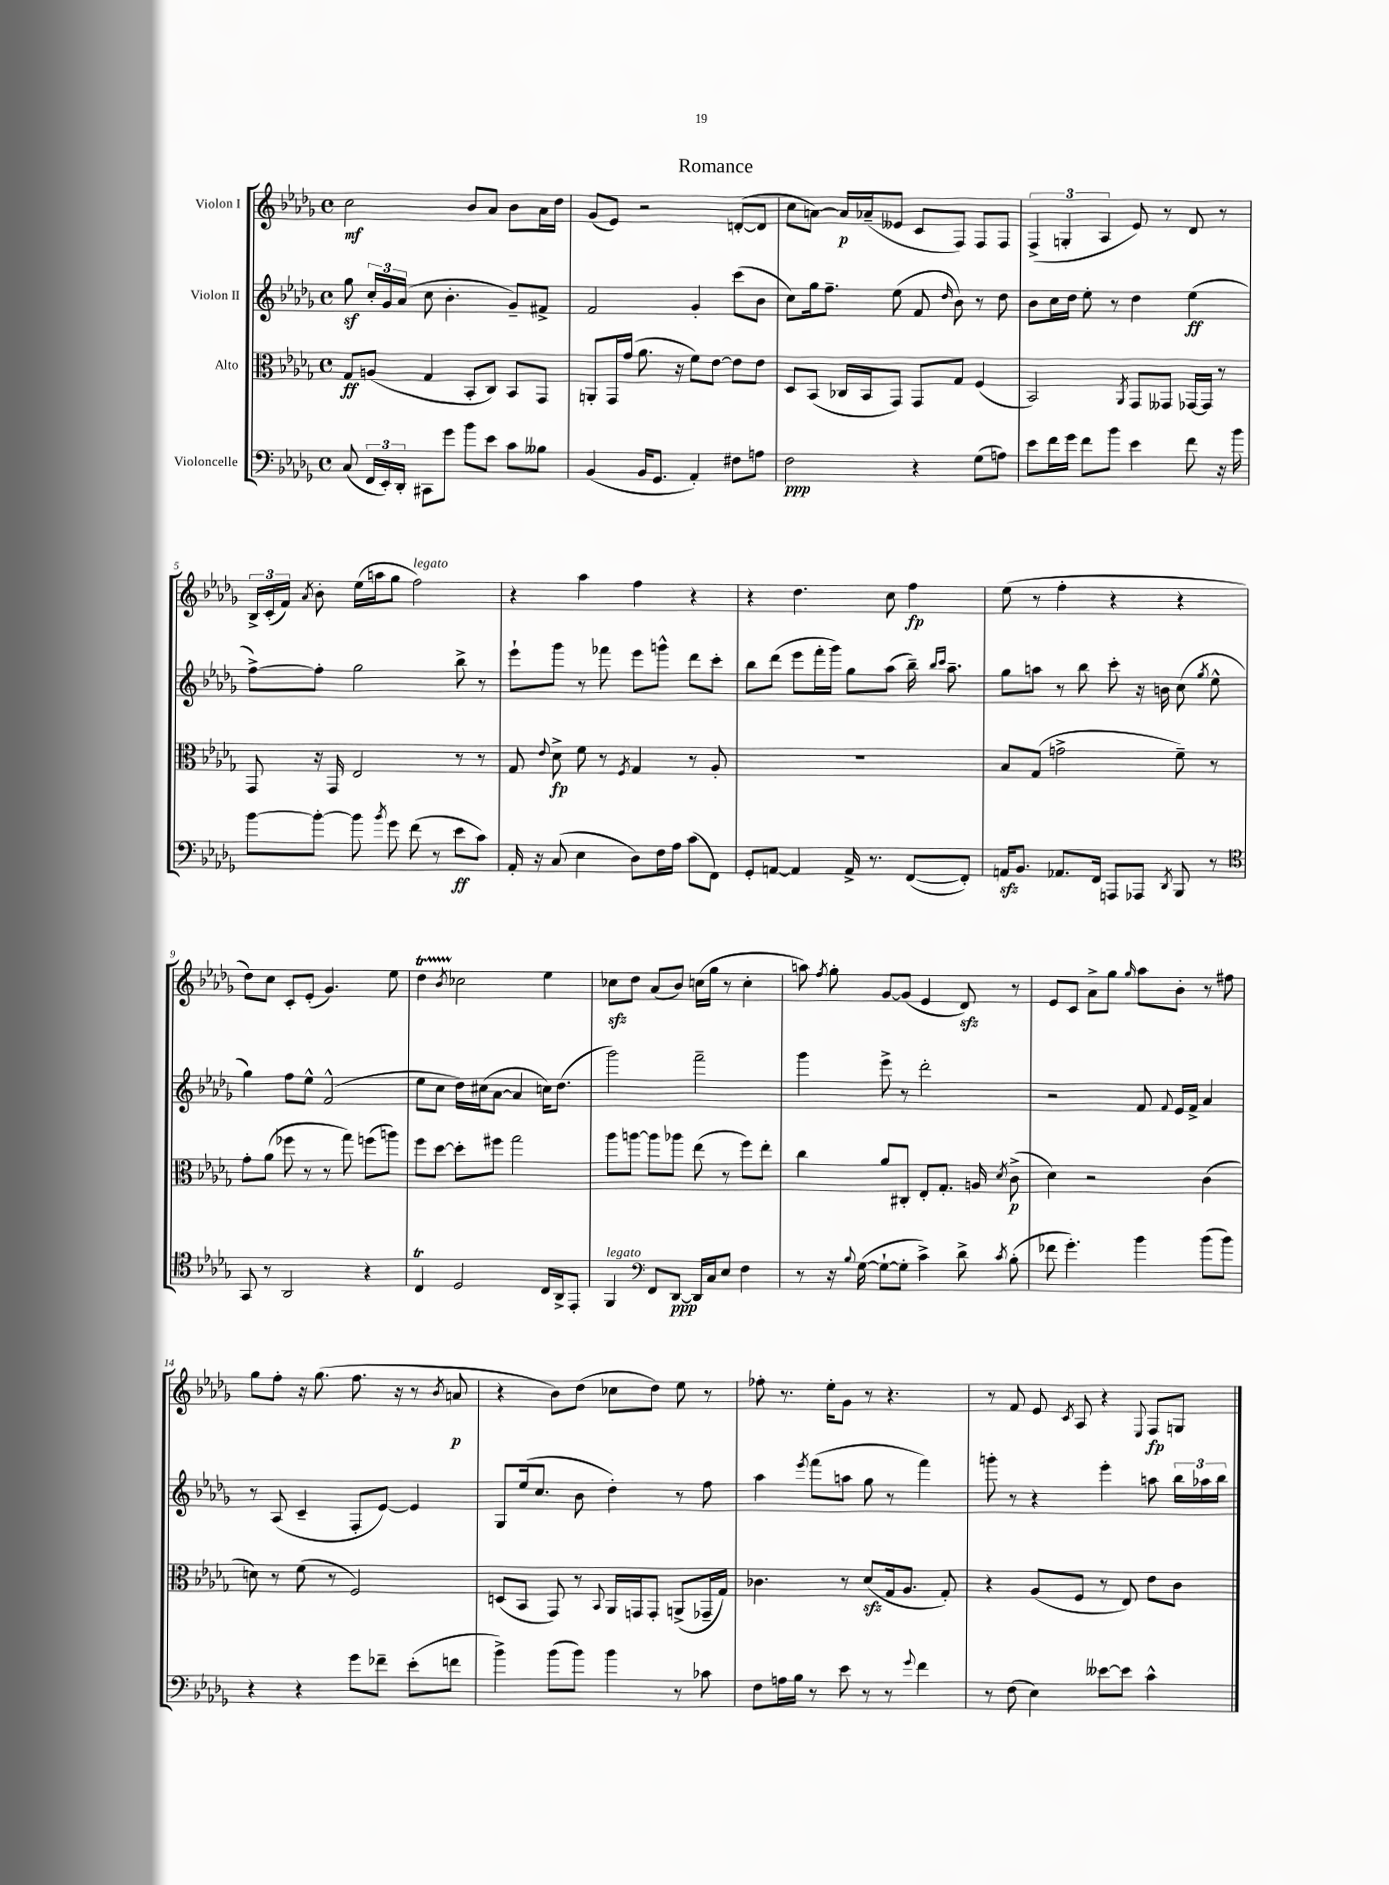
\header { title = "Romance" }
<<
\new StaffGroup <<
\new Staff = "s0" \with { instrumentName = "Violon I" } {
    \clef treble \key des \major \defaultTimeSignature \time 4/4
    \autoBeamOff c''2\mf bes'8[ aes'8] bes'8[ aes'16 des''16] |
    ges'8[( ees'8]) r2 d'8[~-.( d'8] |
    c''8[ a'8]~) a'16[\p aes'16--( eeses'8] c'8[ f8]) f8[ f8] |
    \tuplet 3/2 { f4->( g4-. aes4 } ees'8) r8 des'8 r8 |
    \tuplet 3/2 { bes16[-> c'16-.( f'16]) } \acciaccatura { aes'8 } bes'8-. ees''16[( a''16 ges''8] f''2^\markup { \italic "legato" }) |
    r4 aes''4 f''4 r4 |
    r4 des''4. c''8 f''4\fp |
    ees''8( r8 f''4-. r4 r4 |
    des''8[) c''8] c'8[-. ees'8]-.( ges'4.) ees''8 |
    des''4\startTrillSpan \acciaccatura { bes'8 } ces''2\stopTrillSpan ees''4 |
    ces''8[\sfz des''8] aes'8[( bes'8]) c''16[( ges''16] r8 c''4-. |
    a''8) \acciaccatura { f''8 } ges''8-. ges'8[~ ges'8]( ees'4 des'8\sfz) r8 |
    ees'8[ c'8] aes'8[-> ges''8] \grace { ges''16 } aes''8[ bes'8]-. r8 fis''8 |
    ges''8[ f''8]-. r16 ges''8.( f''8. r16 r8 \acciaccatura { bes'8 } a'8\p |
    r4 bes'8[) des''8]( ces''8[ des''8]) ees''8 r8 |
    fes''8-. r8. ees''16[-. ges'8] r8 r4. |
    r8 f'8 ees'8 \acciaccatura { c'8 } aes8 r4 \appoggiatura { ees8 } f8[\fp g8] \bar "|." |
}
\new Staff = "s1" \with { instrumentName = "Violon II" } {
    \clef treble \key des \major \defaultTimeSignature \time 4/4
    \autoBeamOff ges''8\sf \tuplet 3/2 { c''16[-. ges'16 aes'16]( } c''8 bes'4.-. ges'8[--) fis'8]-> |
    f'2 ges'4-. c'''8[( bes'8] |
    c''8[) ges''16 f''8.]-- ees''8( f'8 \grace { des''16 } bes'8) r8 des''8 |
    bes'8[ c''16 des''16] ees''8-. r8 des''4 ees''4\ff( |
    f''8[~->) f''8]-. ges''2 bes''8-> r8 |
    ees'''8[-! ges'''8] r8 fes'''8 ees'''8[ g'''8]-^ des'''8[ c'''8]-. |
    bes''8[ des'''8]( ees'''8[ f'''16-. ges'''16]) ges''8[ aes''8]( bes''16--) \grace { bes''16[ c'''16] } aes''8.-- |
    ges''8[ a''8] r8 bes''8 c'''8-. r16 b'16 c''8( \acciaccatura { ges''8 } ees''8-^ |
    ges''4) f''8[ ees''8]-^ f'2-^( |
    ees''8[ c''8] des''16[) cis''16( aes'8]~ aes'4 c''16[) des''8.]( |
    ges'''2) f'''2-- |
    ges'''4 ees'''8-> r8 des'''2-. |
    r2 f'8 \appoggiatura { f'8 } ees'16[ f'16]-> aes'4 |
    r8 aes8( c'4-- f8[-. ees'8]~) ees'4 |
    ges8[ ees''16( c''8.] bes'8 des''4-.) r8 f''8 |
    aes''4 \acciaccatura { ees'''8 } f'''8[( a''8] ges''8 r8 f'''4) |
    g'''8-. r8 r4 ees'''4-. a''8 \tuplet 3/2 { bes''16[ aes''16 bes''16] } \bar "|." |
}
\new Staff = "s2" \with { instrumentName = "Alto" } {
    \clef alto \key des \major \defaultTimeSignature \time 4/4
    \autoBeamOff ges8[\ff a8]( ges4 bes,8[-. c8]) bes,8[ ges,8] |
    a,8[-. ges,16 ges'16]( aes'8. r16 f'8[) ees'8]~ ees'8[ ees'8] |
    des8[ bes,8]( ces16[ bes,16 ges,8]) ges,8[ ges8] f4( |
    bes,2) \acciaccatura { aes,8 } ges,8[ geses,8] ges,16[~ ges,16] r8 |
    ges,8 r16 ges,16 ees2 r8 r8 |
    ges8 \appoggiatura { ees'8 } des'8->\fp f'8 r8 \acciaccatura { f8 } ges4 r8 aes8-. |
    R1 |
    bes8[ ges8]( g'2-> f'8--) r8 |
    ges'8[-. aes'8]( fes''8 r8 r8 ges''8) f''8[( a''8]) |
    f''8[ des''8]~ des''8[-. fis''8] ges''2 |
    aes''8[ a''8]~ a''8[ aes''8] ees''8( r8 f''8[) ees''8]-. |
    c''4 aes'8[ cis8]-. ees8[-. ges8.]-. a16 \acciaccatura { des'8 } c'8->\p( |
    des'4) r2 c'4( |
    d'8) r8 f'8( r8 f2) |
    d8[( bes,8] ges,8) r8 \appoggiatura { bes,8 } aes,16[ g,16 g,8]-. a,8[->( ges,16-- ges16]) |
    ces'4. r8 des'8[\sfz( ges16 aes8.] ges8-.) |
    r4 aes8[( f8] r8 ees8) ees'8[ c'8] \bar "|." |
}
\new Staff = "s3" \with { instrumentName = "Violoncelle" } {
    \clef bass \key des \major \defaultTimeSignature \time 4/4
    \autoBeamOff c8( \tuplet 3/2 { f,16[ ees,16-.) des,16]-. } cis,8[ ges'8] bes'8[ ees'8] c'8[ beses8] |
    bes,4( bes,16[ ges,8.] aes,4-.) fis8[ a8] |
    f2\ppp r4 ges8[( a8]) |
    ees'8[ f'16 ges'16] f'8[ bes'8] ees'4 f'8 r16 bes'16 |
    bes'8[~ bes'8]~-. bes'8 \acciaccatura { bes'8 } ges'8 f'8( r8 ees'8[\ff c'8]) |
    aes,16-. r16 c8( ees4 des8[) f16 aes16] c'8[( f,8]) |
    ges,8[-. a,8]~ a,4 a,16-> r8. f,8[~( f,8]-.) |
    a,16[\sfz bes,8.] aes,8.[ f,16] a,,8[ aes,,8] \acciaccatura { des,8 } bes,,8 r8 |
    \clef tenor ges,8 r8 aes,2 r4 |
    c4\trill des2 c16[ aes,16-> ees,8]-. |
    f,4^\markup { \italic "legato" } \clef bass f,8[ des,8]~\ppp des,16[ c16 ees8] f4 |
    r8 r16 \appoggiatura { bes8 } ges16~( ges8[~-! ges8]-. c'4->) des'8-> \acciaccatura { c'8 } bes8-.( |
    fes'8 ges'4.-.) bes'4 bes'8[( bes'8]) |
    r4 r4 ges'8[ fes'8]-- ees'8[-.( f'8] |
    bes'4->) bes'8[( bes'8]) bes'4 r8 ces'8 |
    f8[ a16 bes16] r8 ees'8 r8 r8 \appoggiatura { ges'8 } f'4 |
    r8 f8( ees4) eeses'8[~ eeses'8] c'4-^ \bar "|." |
}
>>
>>
